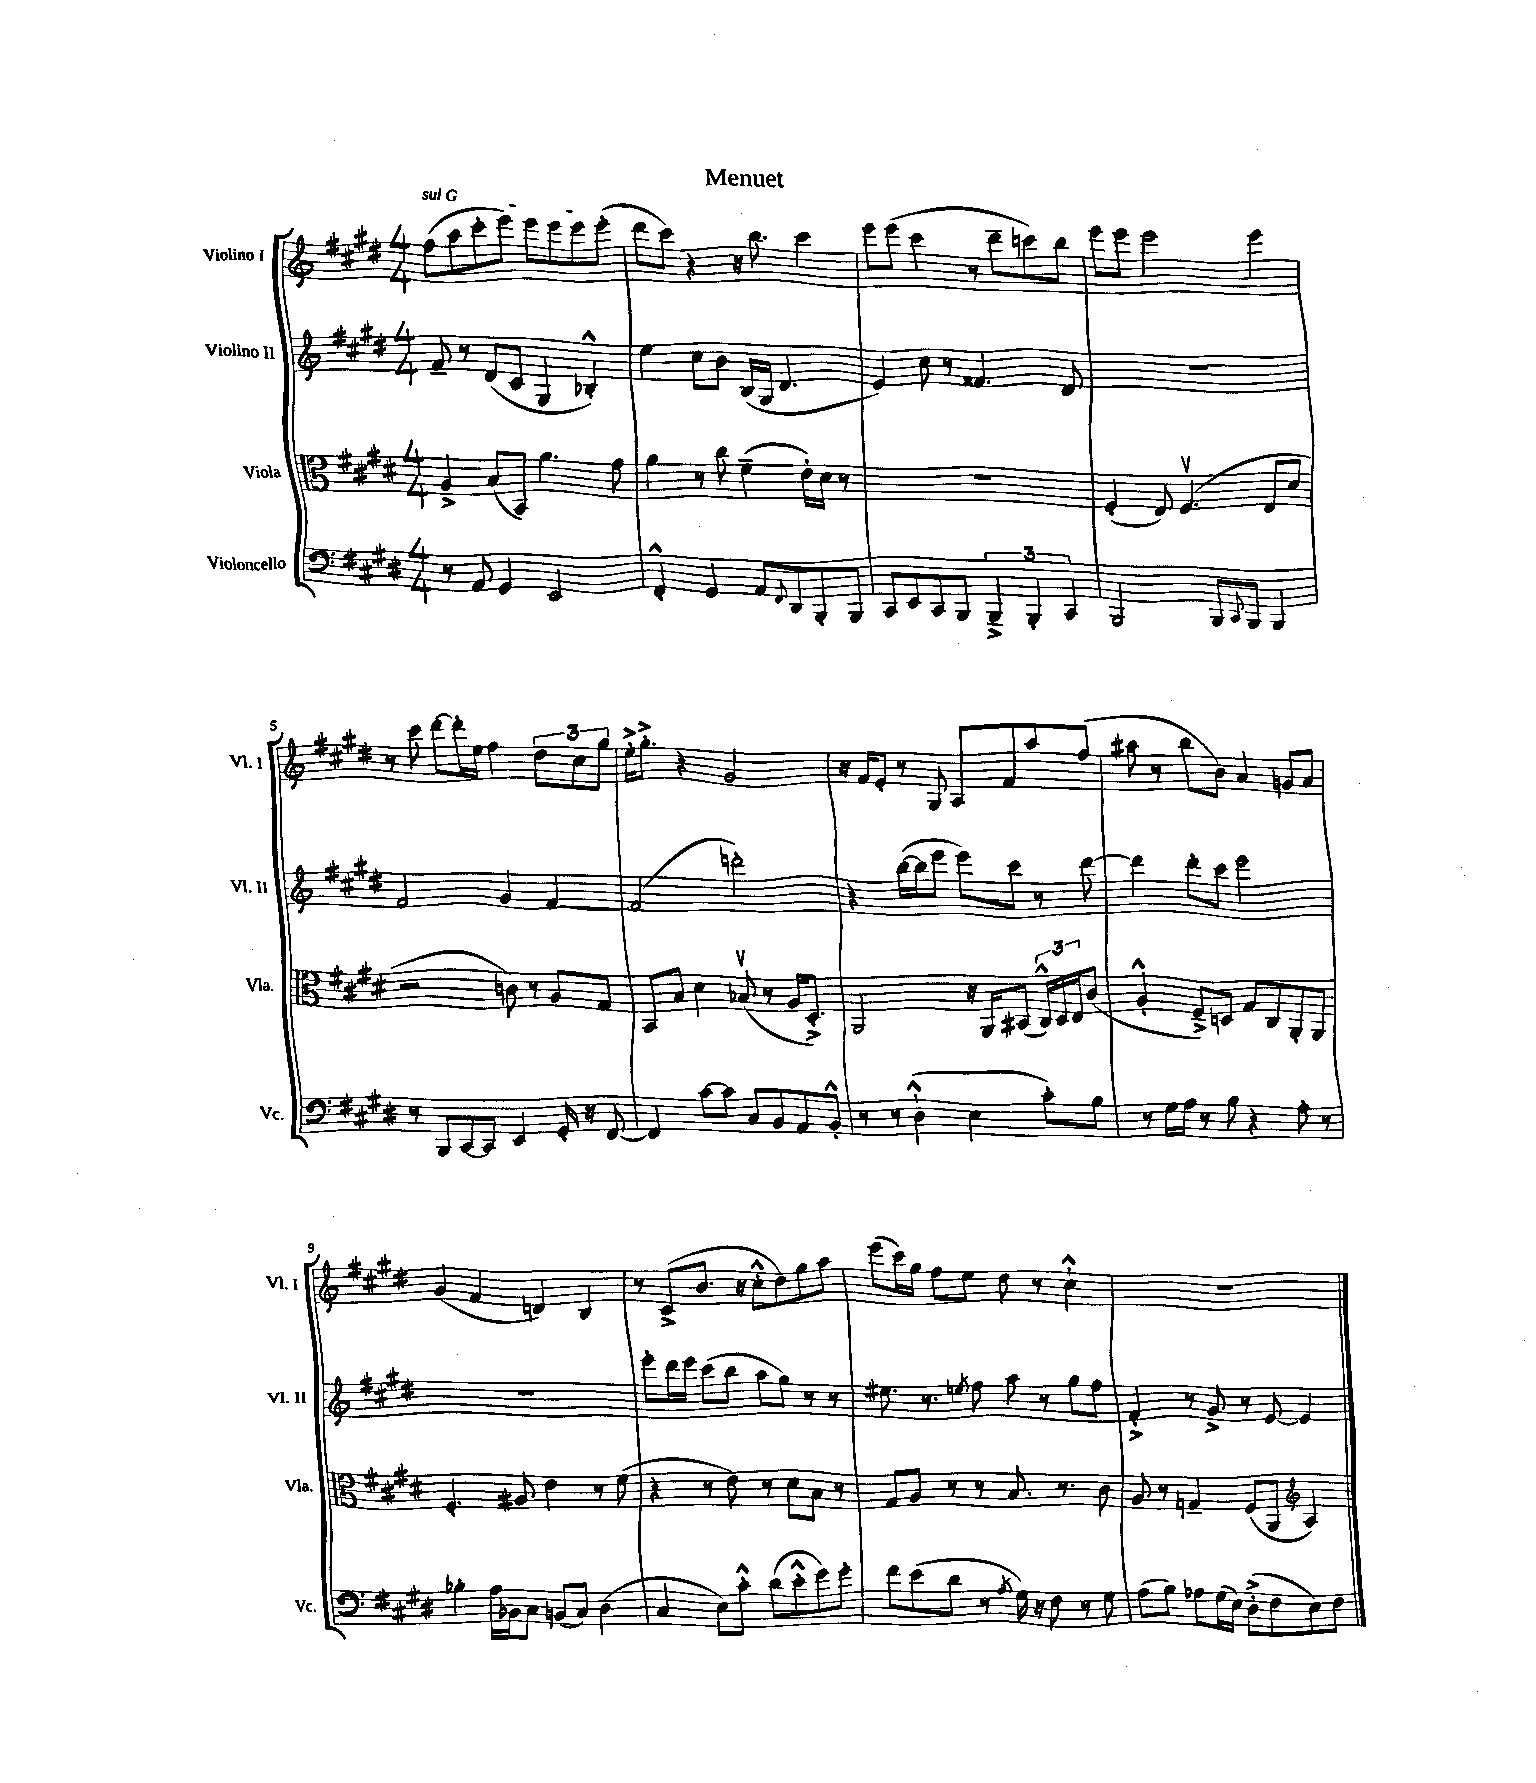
\header { title = "Menuet" }
<<
\new StaffGroup <<
\new Staff = "s0" \with { instrumentName = "Violino I" shortInstrumentName = "Vl. I" } {
    \clef treble \key e \major \numericTimeSignature \time 4/4
    \once \override TextSpanner.bound-details.left.text = \markup { \italic "sul G" } fis''8\startTextSpan( a''8 cis'''8-. e'''8) e'''8 e'''8 e'''8 e'''8-.( |
    dis'''8 cis'''8\stopTextSpan) r4 r16 b''8. cis'''4 |
    e'''8 e'''8( cis'''4 r8 dis'''8-- c'''8) b''8 |
    e'''8 e'''8 e'''2 e'''4 |
    r8 cis'''8 dis'''8~ dis'''16-. e''16 fis''4 \tuplet 3/2 { dis''8 cis''8 gis''8 } |
    e''16-.-> gis''8.-.-> r4 gis'2 |
    r16 fis'16 e'8-. r8 gis8 a8 fis'8 a''8 fis''8( |
    ais''8 r8 b''8 b'8) a'4 g'8 a'8 |
    gis'4( fis'4 d'4) b4 |
    r8 cis'8->( b'8. r16 cis''8-.-^ dis''8) gis''8 a''8 |
    e'''8( cis'''16) gis''16 fis''8 e''8 dis''8 r8 cis''4-!-^ |
    r1 \bar "|." |
}
\new Staff = "s1" \with { instrumentName = "Violino II" shortInstrumentName = "Vl. II" } {
    \clef treble \key e \major \numericTimeSignature \time 4/4
    fis'8-- r8 dis'8( cis'8 gis4 bes4-.-^) |
    e''4 cis''8 b'8 b16( gis16 dis'4. |
    e'4) cis''8 r8 fisis'4. dis'8 |
    R1 |
    fis'2 gis'4 fis'4~ |
    fis'2( d'''2-.) |
    r4 b''16~( b''16 e'''8 e'''8) cis'''8 r8 dis'''8~ |
    dis'''4 dis'''8-. cis'''8 e'''2 |
    R1 |
    e'''8-. dis'''16 e'''16 cis'''8( b''8 a''8 gis''8) r8 r8 |
    eis''8. r8. \acciaccatura { e''8 } fis''8 a''8 r8 gis''8 fis''8 |
    fis'4-.-> r8 gis'8-> r8 e'8~ e'4 \bar "|." |
}
\new Staff = "s2" \with { instrumentName = "Viola" shortInstrumentName = "Vla." } {
    \clef alto \key e \major \numericTimeSignature \time 4/4
    a4-> b8( b,8) a'4. gis'8 |
    a'4 r8 cis''8 fis'4--( e'16-.) dis'16 r8 |
    R1 |
    fis4-.( e8) fis4.\upbow( e8 dis'8 |
    r2 c'8) r8 a8 gis8 |
    b,8 b8 dis'4 bes8\upbow( r8 a16 dis8.-.->) |
    a,2 r16 a,16 bis,8( \tuplet 3/2 { cis16-^) dis16 e16 } cis'8( |
    a4-.-^ fis8--->) d8 gis8 cis8 a,8-. a,8 |
    fis4.-. ais8 e'4 r8 fis'8( |
    r4 r8 e'8) r8 dis'8 b8 r8 |
    gis8 a8 r8 r8 b8. r8. cis'8 |
    a8 r8 g4-- fis8( a,8 \clef treble a4) \bar "|." |
}
\new Staff = "s3" \with { instrumentName = "Violoncello" shortInstrumentName = "Vc." } {
    \clef bass \key e \major \numericTimeSignature \time 4/4
    r8 a,8 gis,4 e,2 |
    fis,4-.-^ gis,4 a,8 \appoggiatura { fis,8 } dis,8 b,,8-. b,,8 |
    cis,8 e,8 cis,8 b,,8 \tuplet 3/2 { b,,4---> b,,4-. cis,4 } |
    b,,2 b,,8 \appoggiatura { cis,8 } b,,8 b,,4 |
    r8 b,,8 cis,8~ cis,8 e,4 gis,16-. r16 fis,8~ |
    fis,4 cis'8~ cis'8 cis8 b,8 a,8 b,8-.-^ |
    r8 r8 dis4-!-^( e4 cis'8-.) b8 |
    r8 gis16 a16 r8 b8 r4 a8-. r8 |
    bes4-. a16 bes,16 cis8 b,8( cis8) dis4( |
    cis4 e8) cis'8-.-^ dis'8( e'8-.-^ gis'8) gis'8-. |
    fis'8 e'8( dis'8 r8 \acciaccatura { a8 } gis16) r16 fis8 r8 gis8 |
    a8( b8) aes8 gis16( e16) dis8-.->( fis8 e8) fis8 \bar "|." |
}
>>
>>
